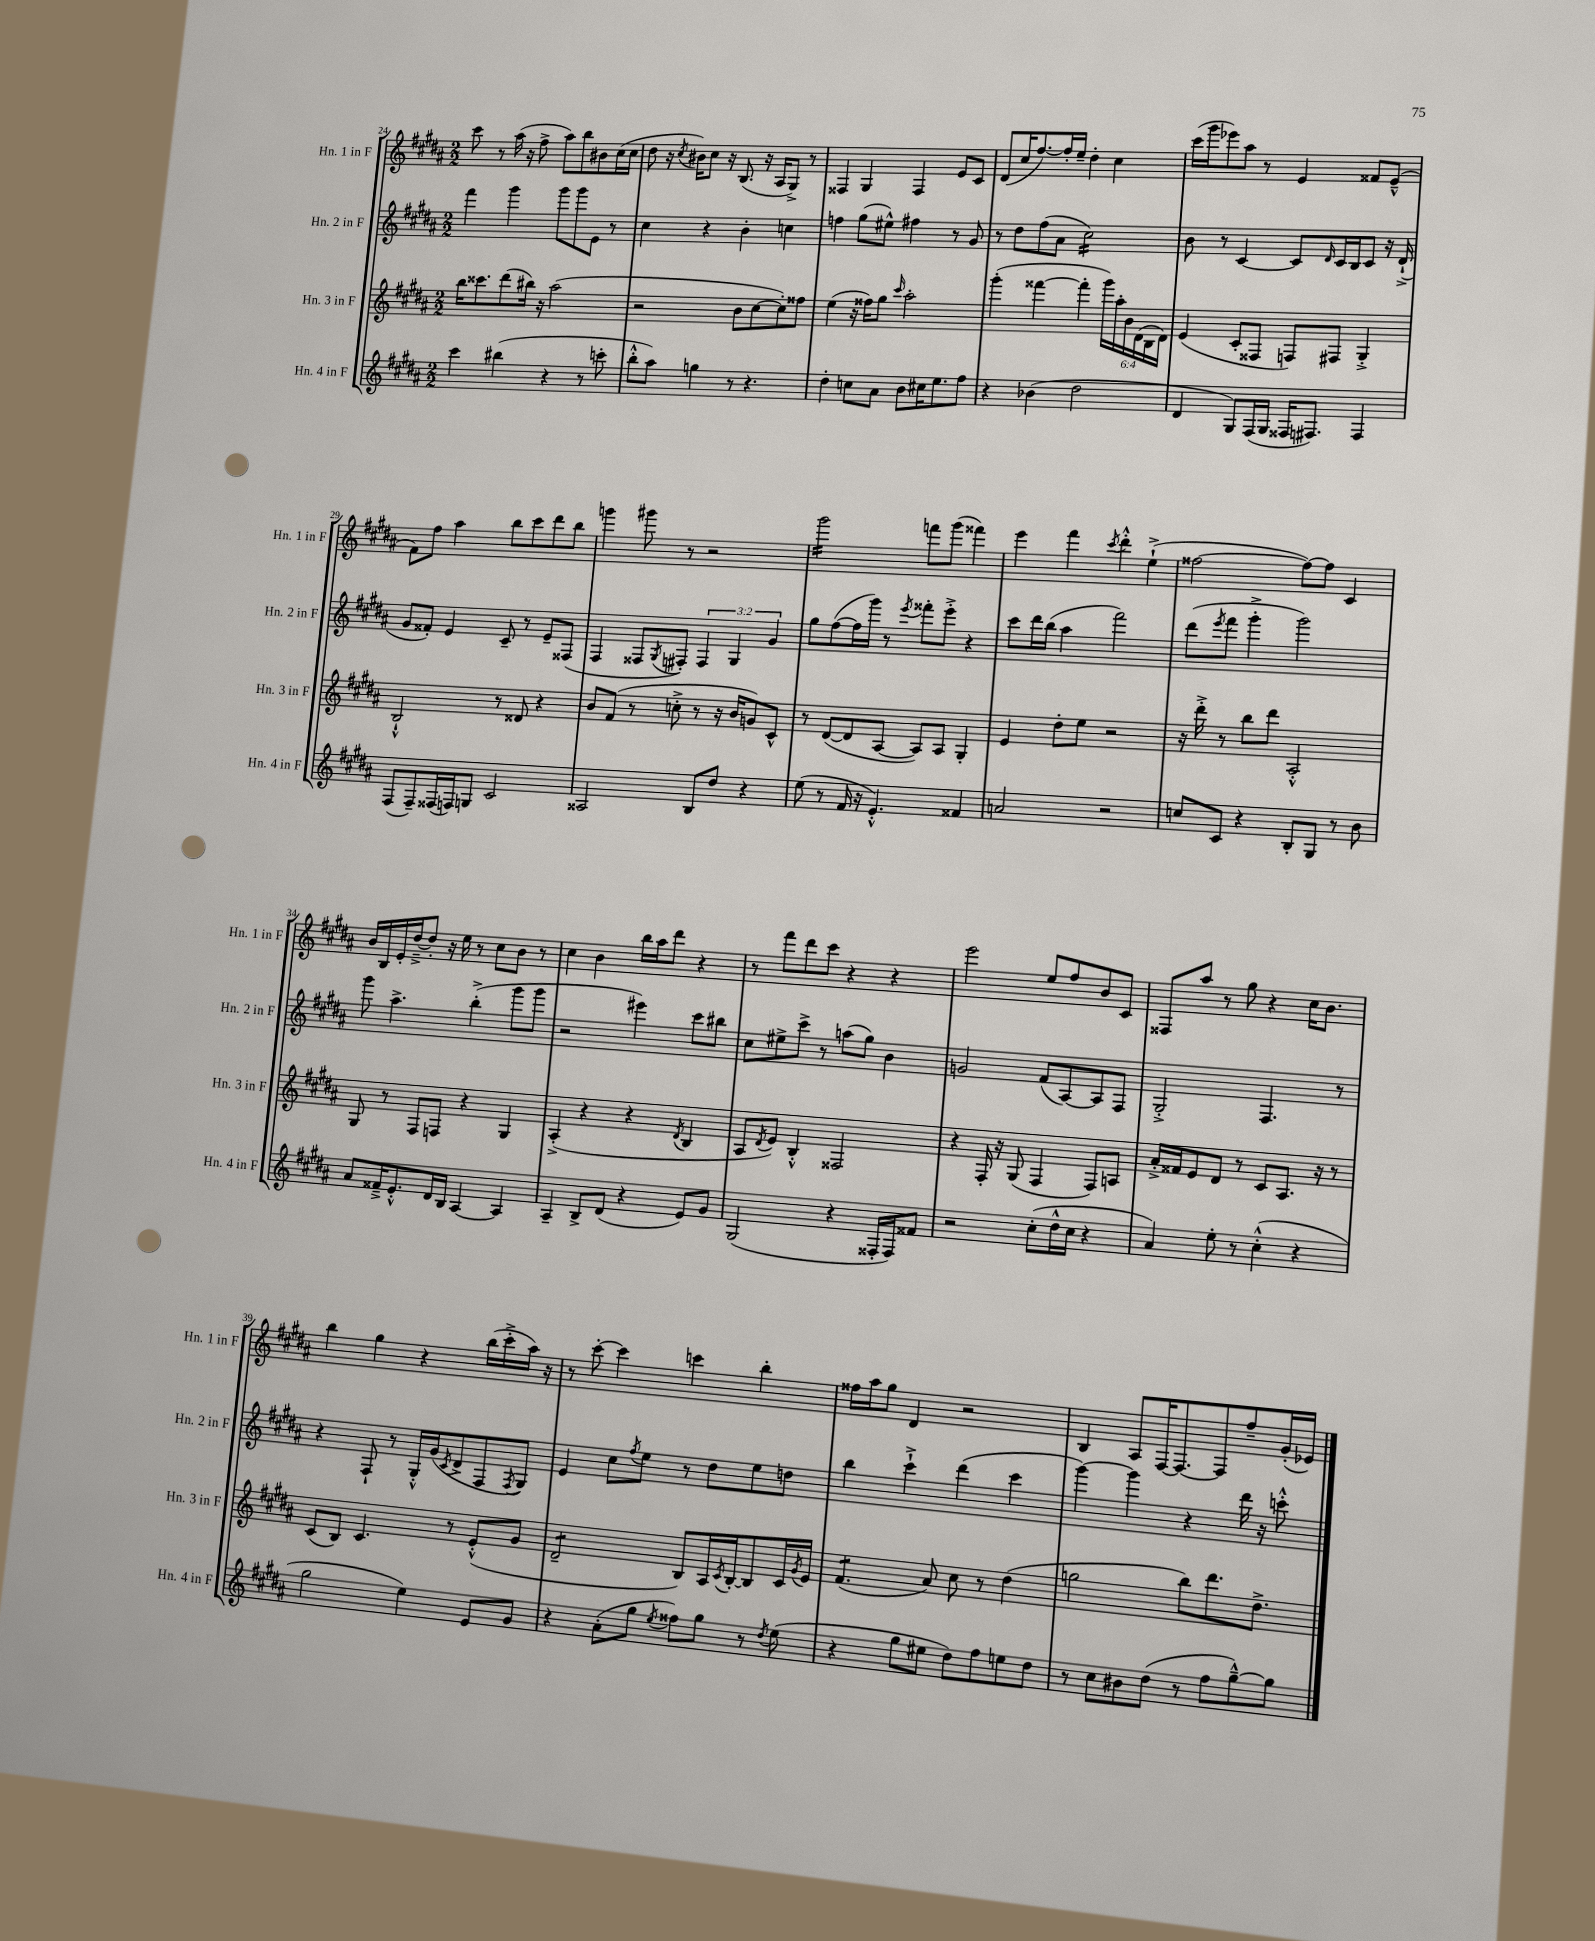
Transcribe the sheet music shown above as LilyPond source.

<<
\new StaffGroup <<
\new Staff = "s0" \with { instrumentName = "Hn. 1 in F" shortInstrumentName = "Hn. 1 in F" } {
    \clef treble \key b \major \numericTimeSignature \time 2/2
    cis'''8 r8 ais''16( r16 fis''8-> ais''8) b''8 bis'8 cis''16( cis''16 |
    dis''8 r16 \acciaccatura { cis''8 } bis'16) cis''8 r16 b8.( r16 ais16 gis8->) r8 |
    fisis4 gis4 fisis4 e'8 cis'8 |
    dis'8( cis''16 fis''8.~) fis''16-. e''16-- dis''4-. cis''4 |
    cis'''16( gis'''16 ees'''8) ais''8 r8 e'4 fisis'8 e'8---^( |
    fis'8) fis''8 ais''4 b''8 cis'''8 dis'''8 b''8 |
    g'''4 gis'''8 r8 r2 |
    gis'''2:16 f'''8 gis'''8( fisis'''4) |
    e'''4 fis'''4 \acciaccatura { cis'''8 } dis'''4-.-^ e''4-!->( |
    fisis''2~ fisis''8~) fisis''8 cis'4 |
    b'16 b16 e'16-. dis''16~---> dis''8-. r16 e''16 r8 cis''8 b'8 r8 |
    cis''4 b'4 b''16 ais''16 dis'''8 r4 |
    r8 fis'''8 dis'''8 cis'''8 r4 r4 |
    e'''2 e''8 fis''8 b'8 cis'8 |
    fisis8 ais''8 r8 gis''8 r4 cis''16 b'8. |
    b''4 gis''4 r4 b''16( cis'''16-.-> ais''16) r16 |
    r8 cis'''8~-. cis'''4 c'''4 b''4-. |
    fisis''16 ais''16 gis''8 dis'4 r2 |
    b4 ais8 fis16~ fis8.~ fis8 fis''8-- gis'16-.( ees'16) \bar "|." |
}
\new Staff = "s1" \with { instrumentName = "Hn. 2 in F" shortInstrumentName = "Hn. 2 in F" } {
    \clef treble \key b \major \numericTimeSignature \time 2/2 \override Staff.TupletNumber.text = #tuplet-number::calc-fraction-text
    fis'''4 gis'''4 gis'''8 gis'''8 e'8 r8 |
    cis''4 r4 b'4-. c''4 |
    f''4 gis''8( eis''8-^) fis''4 r8 gis'8 |
    r8 dis''8 fis''8( ais'8 cis''2:16) |
    b'8 r8 cis'4~ cis'8 \grace { dis'16 } cis'16 b16 cis'8 r16 dis'16-!->( |
    gis'8 fisis'8-.) e'4 cis'8-- r8 e'8-- fisis8( |
    fis4 fisis8 \acciaccatura { gis8 } fis8-.) \tuplet 3/2 { fis4 gis4 gis'4 } |
    gis''8 fis''8~( fis''16 gis'''16) r8 \acciaccatura { e'''8 } fisis'''8-. e'''8-.-> r4 |
    cis'''8 dis'''16 b''16( ais''4 fis'''2) |
    dis'''8( \acciaccatura { e'''8 } fis'''8 gis'''4-.-> gis'''2) |
    gis'''8 ais''4.-> b''4-.->( gis'''8 gis'''8 |
    r2 eis'''4) cis'''8 bis''8 |
    cis''8 eis''8-> cis'''8-> r8 a''8( gis''8) b'4 |
    g'2 fis'8( ais8~) ais8 fis8 |
    gis2-.-> fis4. r8 |
    r4 fis8-! r8 gis16-.-^ gis'16( \acciaccatura { cis'8 } dis'8-> fis8 \acciaccatura { fis8 } gis8) |
    e'4 cis''8 \acciaccatura { fis''8 } e''8 r8 dis''8 e''8 d''8 |
    b''4 cis'''4-!-> dis'''4( cis'''4 |
    gis'''4~) gis'''4 r4 dis'''16 r16 c'''8-.-^ \bar "|." |
}
\new Staff = "s2" \with { instrumentName = "Hn. 3 in F" shortInstrumentName = "Hn. 3 in F" } {
    \clef treble \key b \major \numericTimeSignature \time 2/2 \override Staff.TupletNumber.text = #tuplet-number::calc-fraction-text
    b''16 cisis'''8. dis'''8( bis''16) r16 ais''2( |
    r2 b'8 cis''8~ cis''8-.) fisis''8 |
    e''4( r16 fisis''16) gis''8 \grace { cis'''16 } ais''2-. |
    gis'''4-.( fisis'''4~ fisis'''4-. \tuplet 6/4 { gis'''16) ais''16-. b'16 dis'16( b16 dis'16) } |
    e'4( cis'8-. fisis8 f8) fis8 gis4-.-> |
    b2-!-^ r8 disis'8 r4 |
    b'8 fis'8( r8 c''8-.-> r8 r16 b'16 g'8) cis'8-^ |
    r8 dis'8~( dis'8 ais8~ ais8) ais8 gis4-. |
    e'4 dis''8-. e''8 r2 |
    r16 dis'''16-.-> r8 b''8 dis'''8 ais2-.-^ |
    gis8 r8 fis8 f8 r4 gis4 |
    ais4-.->( r4 r4 \acciaccatura { dis'8 } b4 |
    ais8 \acciaccatura { dis'8 } e'8) b4-.-^ fisis2 |
    r4 fis16-. r16 gis8( fis4 fis8) a8 |
    ais'16-.-> fisis'16 e'8 dis'8 r8 cis'8 ais8. r16 r8 |
    cis'8( b8) cis'4. r8 e'8-.-^( gis'8 |
    dis'2:8-- b8) ais16 \acciaccatura { cis'8 } b16~-. b8 cis'16 \acciaccatura { gis'8 } e'16 |
    fis'4.:8( ais'8) cis''8 r8 dis''4( |
    g''2 b''8) dis'''8. dis''8.-> \bar "|." |
}
\new Staff = "s3" \with { instrumentName = "Hn. 4 in F" shortInstrumentName = "Hn. 4 in F" } {
    \clef treble \key b \major \numericTimeSignature \time 2/2
    cis'''4 bis''4( r4 r8 c'''8-. |
    b''8-.-^ ais''8) g''4 r8 r4. |
    dis''4-. c''8 ais'8 b'8 cis''16 e''8. fis''8 |
    r4 bes'4( dis''2 |
    dis'4 gis8) fis16( gis16 fisis16 fis8.) fis4 |
    fis8( fis8--) fisis16( f16) g8 cis'2 |
    aisis2 b8 dis''8 r4 |
    e''8( r8 fis'16 r16 e'4.-.-^) fisis'4 |
    a'2 r2 |
    c''8 cis'8 r4 b8-. gis8 r8 b'8 |
    ais'8 fisis'16---> e'8.-.-^ dis'16 b16 ais4~ ais4 |
    ais4-- b8-> dis'8( r4 e'8) gis'8 |
    gis2( r4 fisis16-. fisis16) fisis'8 |
    r2 cis''8-.( dis''16-^ cis''16 r4 |
    ais'4) e''8-. r8 cis''4-.-^( r4 |
    gis''2 e''4) e'8 gis'8 |
    r4 ais'8-.( gis''8 \acciaccatura { e''8 } fisis''8) gis''8 r8 \acciaccatura { dis''8 } e''8( |
    r4 gis''8 eis''8 dis''8) fis''8 e''8 dis''8 |
    r8 cis''8 bis'8 dis''8( r8 fis''8 gis''8~---^) gis''8 \bar "|." |
}
>>
>>
\layout { \context { \Score currentBarNumber = #24 } }
